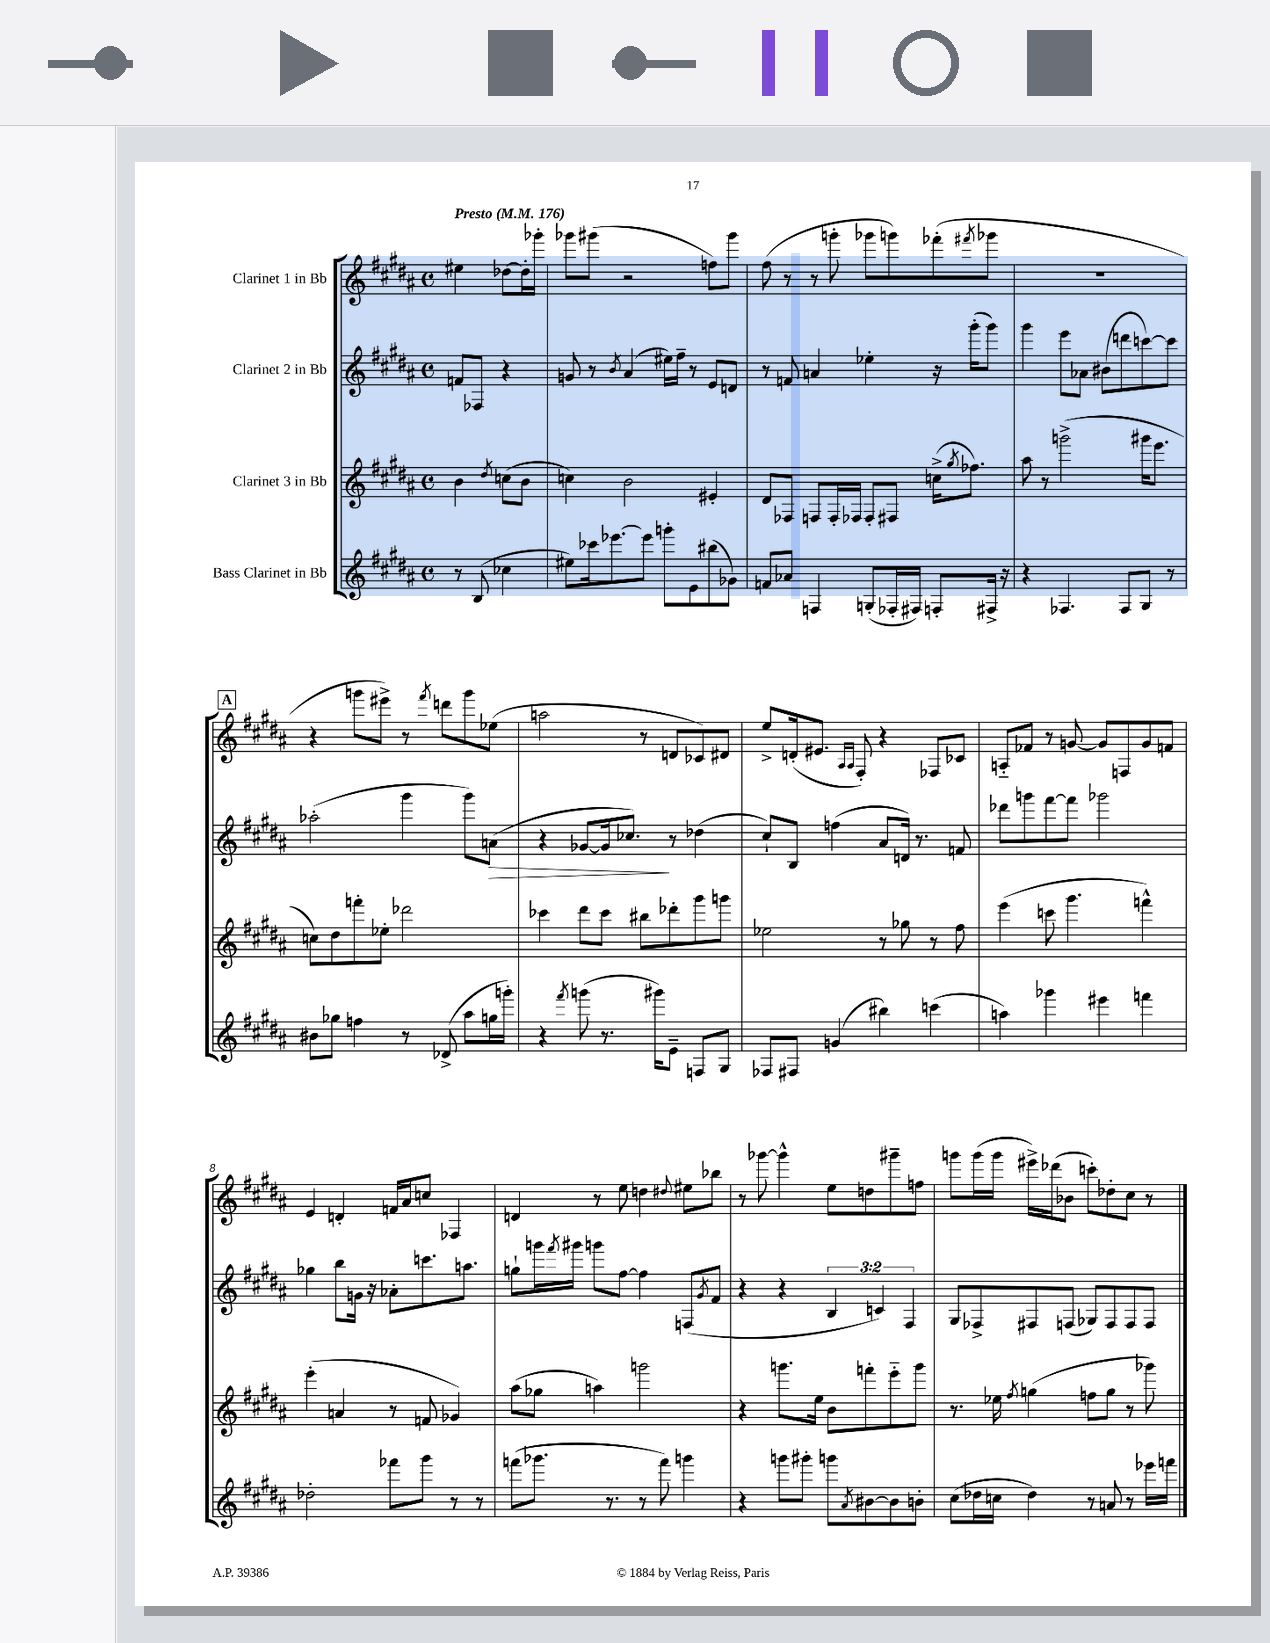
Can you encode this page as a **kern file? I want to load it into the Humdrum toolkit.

**kern	**kern	**kern	**kern
*staff4	*staff3	*staff2	*staff1
*clefG2	*clefG2	*clefG2	*clefG2
*k[f#c#g#d#a#]	*k[f#c#g#d#a#]	*k[f#c#g#d#a#]	*k[f#c#g#d#a#]
*M4/4	*M4/4	*M4/4	*M4/4
*met(c)	*met(c)	*met(c)	*met(c)
*MM176	*MM176	*MM176	*MM176
8r	4b	8f	4ee#
(8B	.	8F-	.
.	8qdd#	.	.
4cc-	(8cc	4r	[8dd-
.	8b	.	16dd-']
.	.	.	16ggg-'
=	=	=	=
8ee#)	4cc)	8g	8ggg-
16ccc-	.	8r	(8ggg#
[8.eee-	.	.	.
.	.	8qb	.
.	2b	(4a#	2r
8eee-]	.	.	.
8ggg'	.	16ee#)	.
.	.	16ff#~	.
8e	.	8r	.
(8bb#	4e#'	8e	8ff)
8g-)	.	8d	8ggg#
=	=	=	=
8f	8d#	8r	(8ff#
8a-	8F-	8f	8r
4F	8F	4a	8r
.	16F'	.	8ggg'
.	16F-	.	.
(8G'	8F-'	4ee-'	8ggg-
16F-'	8F#	.	8ggg)
16F#)	.	.	.
8F'	(16cc^	16r	(8fff-'
.	8qgg#	.	.
.	8.ff-)	(16ggg#'	.
.	.	.	8qfff#
16F#^	.	8ggg#)	8ggg-
16r	.	.	.
=	=	=	=
4r	8aa#	4ggg#	1r
.	8r	.	.
4.F-	(2ggg^	8eee	.
.	.	8a-	.
.	.	(8b#	.
8F-	.	8ddd	.
8G#	16ggg#	[8ccc)	.
.	8.eee	.	.
8r	.	8ccc]	.
=	=	=	=
8b#	8cc)	(2aa-'	4r
8gg-	8dd#	.	.
4ff	8fff'	.	8ggg
.	8ee-'	.	8eee#^)
8r	2ddd-	4ggg#	8r
.	.	.	8qfff#
(8d-^	.	.	8ddd
8aa#	.	8ggg#)	8ggg
16gg	.	(8a	(8ee-
16ggg')	.	.	.
=	=	=	=
4r	4ccc-	4r	2aa
8qfff#	.	.	.
(8ggg	8ddd#	[8g-	.
8.r	8ccc-	16g-]	.
.	.	8.cc-)	.
.	8bb#	.	8r
16ggg#)	.	.	.
8e~	8ddd-'	8r	8d
8F	8ggg#	(4dd-	8c-)
8G#	8ggg	.	8d#
=	=	=	=
8F-	2ee-	8cc#`)	8ee^
8F#	.	8B	(16d'
.	.	.	8.e#
(4g	.	(4ff	.
.	.	.	16qqA#
.	.	.	16qqA#
.	.	.	8F#')
4bb#)	8r	8a#	4r
.	8gg-	16d)	.
.	.	8.r	.
(4ccc	8r	.	8F-
.	8ff#	8f	8c-
=	=	=	=
4aa)	(4eee	8ddd-	8A'~
.	.	8ggg	8f-
4ggg-	8ccc	[8fff#	8r
.	4.ggg#	8fff#]	[8g
4eee#	.	2ggg-	8g]
.	.	.	8F
4fff	4fff^^)	.	8g
.	.	.	8f
=	=	=	=
2dd-'	(4eee'	4gg-	4e
.	4a	8bb	4d'
.	.	16g	.
.	.	16r	.
8fff-	8r	8a-'	16f
.	.	.	16a#
8ggg#	8f	8.ccc	8cc
8r	4g-)	.	4F-
.	.	8.aa	.
8r	.	.	.
=	=	=	=
(8fff	(8aa#	8gg`	4d
8.ggg-	8gg-	16ggg	.
.	.	8qfff#	.
.	.	16ggg#	.
.	4aa)	8ggg	8r
8.r	.	.	.
.	.	[8ff#	8ee
8r	2ggg	4ff#]	4dd
8fff)	.	.	.
.	.	.	8qqdd#
4ggg	.	(8F	8ee#
.	.	8qg#	.
.	.	8f#	8bb-
=	=	=	=
4r	4r	4r	8r
.	.	.	[8ggg-
8ggg	8.ggg	4r	4ggg-^^]
8ggg#'	.	.	.
.	16ee	.	.
8ggg	8b	6B	8ee
8qa#	.	.	.
[8b#	8fff'	.	8dd
.	.	6c)	.
8b#]	8eee'~	.	8ggg#~
.	.	6F#	.
8b'	8ggg	.	8ff
=	=	=	=
(8cc#	8.r	8G#	8ggg
16dd-	.	8F-^	(16ggg
16cc	16ee-	.	16ggg
.	8qff#	.	.
4dd-)	(4gg	8F#	16eee#^)
.	.	.	(16ddd-
.	.	(8F	8b-
8r	8ff	8G-)	8ccc')
8a	8gg	8F	8dd-'
8r	8r	8F	8cc#
16eee-	8ggg-)	8F	8r
16fff	.	.	.
==	==	==	==
*-	*-	*-	*-
